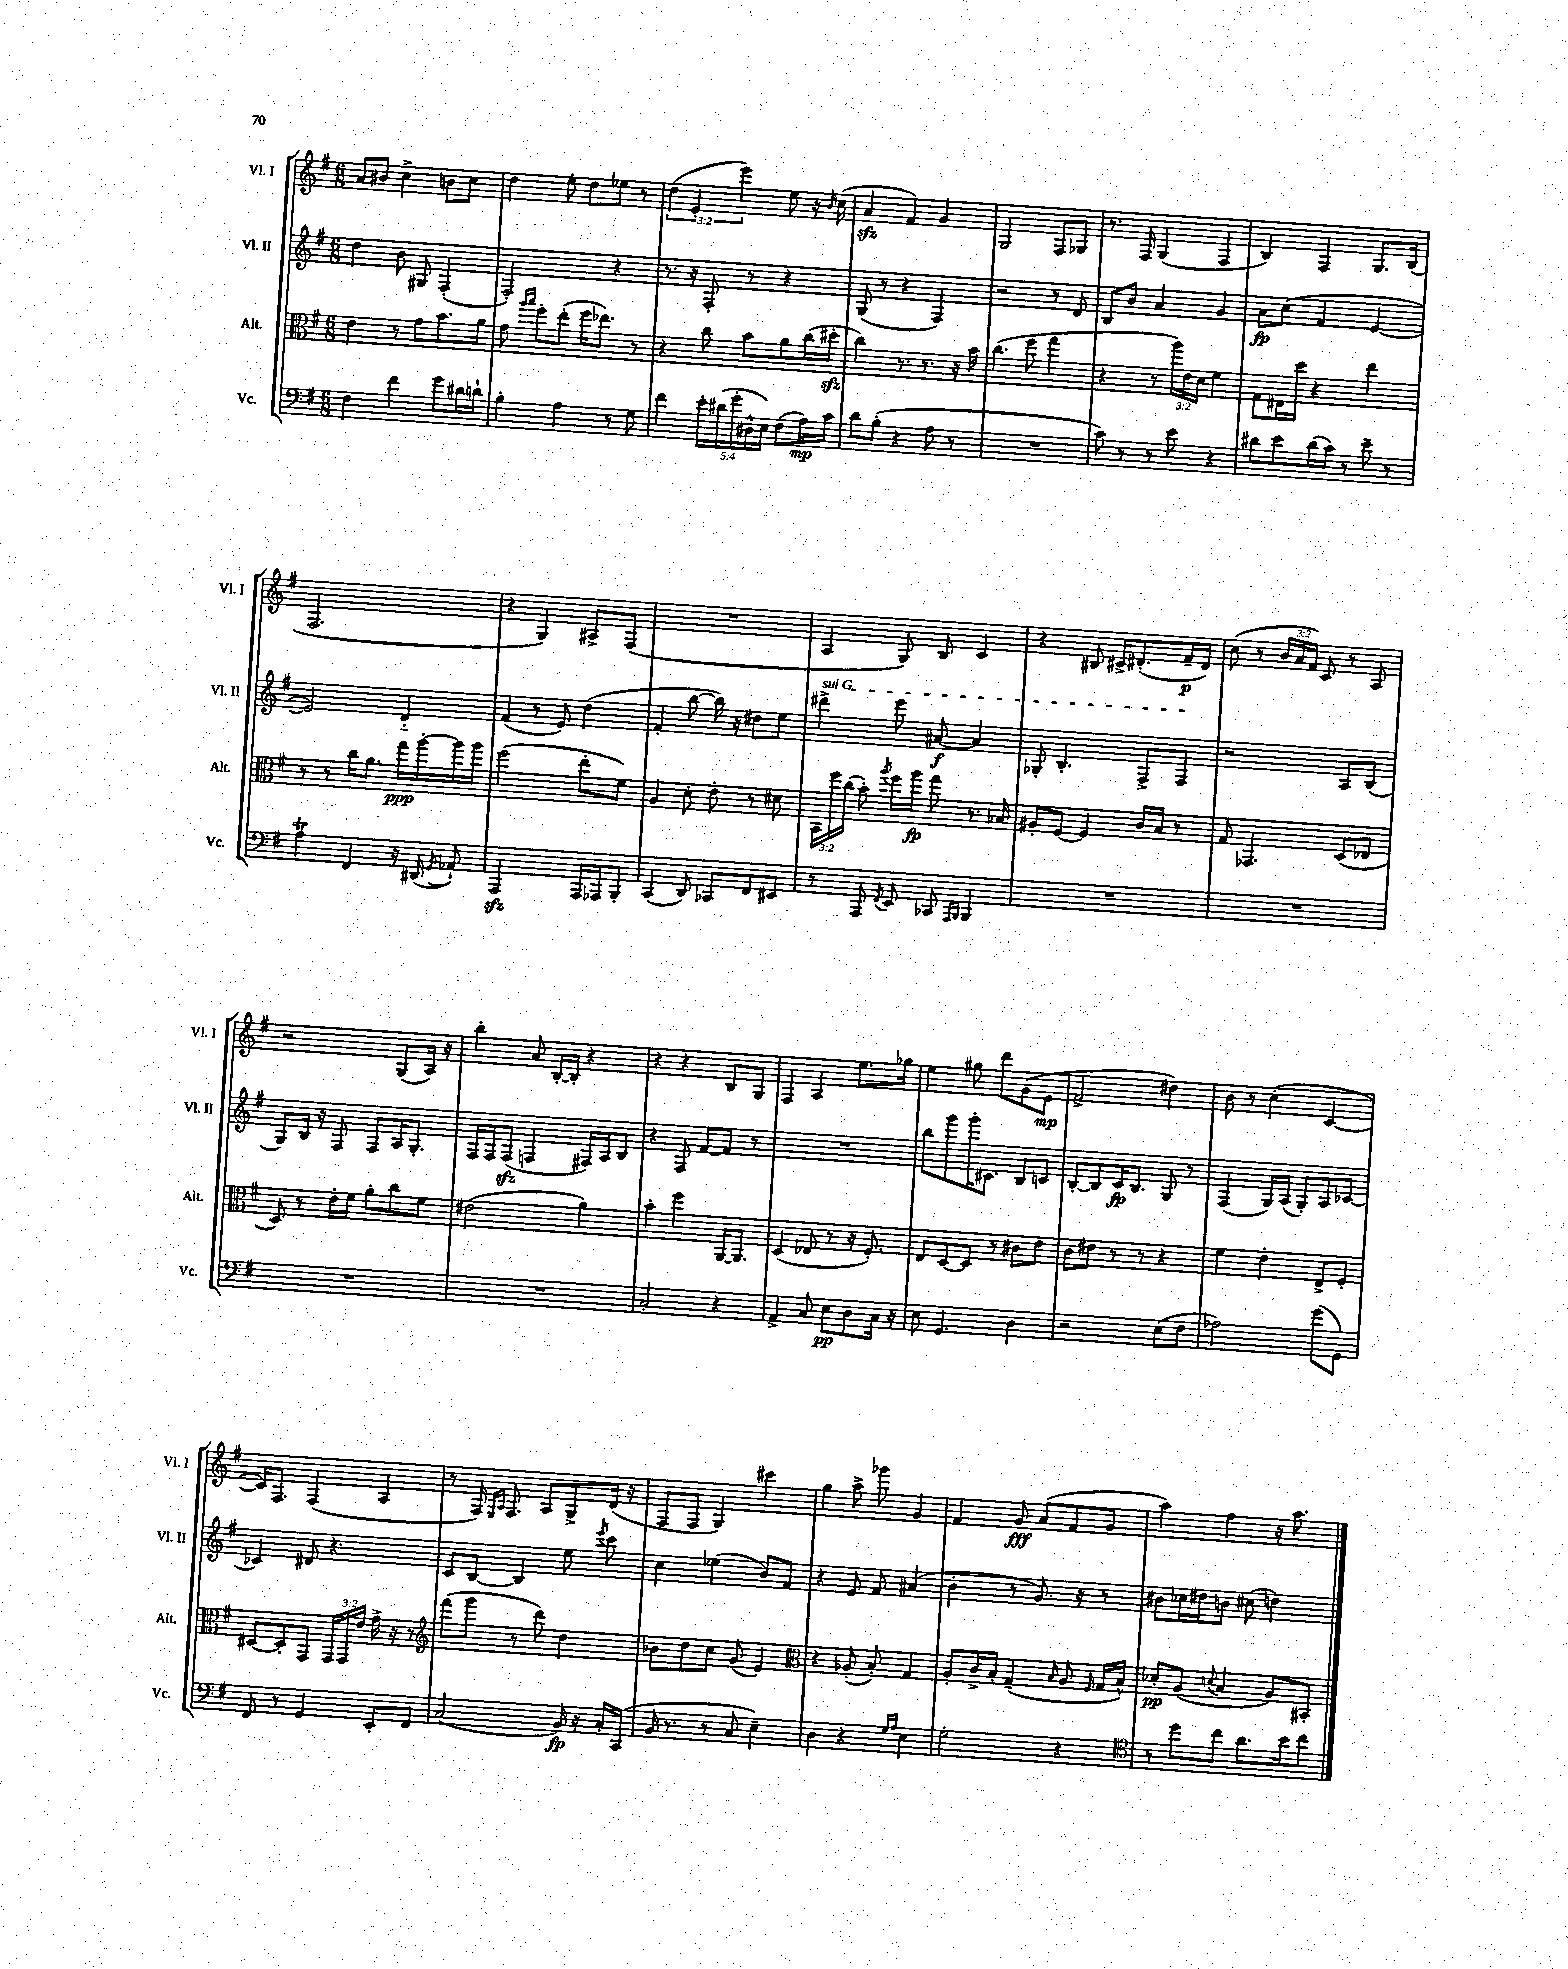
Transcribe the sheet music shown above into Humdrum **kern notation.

**kern	**kern	**kern	**kern
*staff4	*staff3	*staff2	*staff1
*clefF4	*clefC3	*clefG2	*clefG2
*k[f#]	*k[f#]	*k[f#]	*k[f#]
*M6/8	*M6/8	*M6/8	*M6/8
4F#	4e	4dd	8a
.	.	.	8b#
4f#	8r	8b	4cc^
.	8g	8G#	.
8g	8.b	(4F#'	8b
16d#	.	.	8cc
16d`	16a	.	.
=	=	=	=
4B'	8g	2F#')	4dd
.	16qqaa	.	.
.	16qqbb	.	.
.	8ff#'	.	.
4A	(8ee'	.	8ee'
.	16ff#	.	8dd
.	8.ee-)	.	.
8r	.	4r	8ee-
8G	8r	.	8r
=	=	=	=
4f#	4r	8.r	(6dd
.	.	.	6e'
.	.	16r	.
20e'	8cc	8F#'	.
(20d#	.	.	.
.	.	.	6eee)
20g'	.	.	.
.	8b	8r	.
20D#^^	.	.	.
20E)	.	.	.
(8F#	8a	4r	8ee
16A)	(16cc	.	16r
.	.	.	16qqb
16c	16dd#'	.	(16cc
=	=	=	=
8d	4cc)	(8G	4a
(8B'	.	8r	.
4r	8.r	4r	4f#)
.	8.r	.	.
8A	.	4F#)	4g
8r	16r	.	.
.	16b	.	.
=	=	=	=
2.r	(4.cc	2r	2G
.	8ff#	.	.
.	4gg	8r	8F#
.	.	8d	8G-
=	=	=	=
8c)	4r	8B	8.r
8r	.	8b	.
.	.	.	16F#
8r	8r	4a	(4G
8e	24aa)	.	.
.	24e	.	.
.	24d	.	.
4r	4f#	4g	4F#
=	=	=	=
8d#	8G	8a	4B)
8e	16E#	(8cc	.
.	16dd	.	.
(16d#	4r	4f#	4F#
16c)	.	.	.
8r	.	.	.
8e~	4ee	[4e	8.G
8r	.	.	.
.	.	.	(16B
=	=	=	=
4A	8r	2e])	2.F#
.	8r	.	.
4FF#	16cc	.	.
.	8.a	.	.
16r	16gg	4d'~	.
(16DD#	[16aa'	.	.
8qGG	.	.	.
8AA-`)	16aa]	.	.
.	16aa	.	.
=	=	=	=
2AAA	(2ff#	(4f#	4r
.	.	8r	4G)
.	.	8e)	.
16AAA	8ee'	(4dd	8A#^
16AAA-	.	.	.
8BBB'	8f#)	.	(8F#
=	=	=	=
(4CC	4A	4f#'	2.r
8DD)	8d'	[8bb	.
8CC-	8e'	16bb])	.
.	.	16r	.
8FF#	8r	8dd#	.
8EE#	8d#	8ee	.
=	=	=	=
8r	24BB	4ddd#^	4A
.	24ff#	.	.
.	(24cc	.	.
8AAA	8b')	.	.
8qFF#	8qaa	.	.
8EE	16ff#	8eee	8G)
.	16aa	.	.
8CC-	8gg	[8a#	8B
16qqAAA	.	.	.
16qqBBB	.	.	.
4BBB	8.r	4a#]	4c
.	16B-	.	.
=	=	=	=
2.r	8A#'	8G-'	4r
.	[8F#	4.B'	.
.	4F#]	.	8B#
.	.	.	16c#^
.	.	.	(8.d#'
.	16c	8F#^	.
.	16B	.	.
.	8r	8F#	16f#~
.	.	.	16d#)
=	=	=	=
2.r	8G	2r	(8cc
.	4.GG-	.	8r
.	.	.	24b
.	.	.	24a
.	.	.	24f#)
.	.	.	8c
.	(8D	8A	8r
.	8E-	(8B	8A
=	=	=	=
2.r	8D)	8G)	2r
.	8r	16B	.
.	.	16r	.
.	16e'	8F#	.
.	16f#	.	.
.	8a'	8F#	.
.	8cc	16A	(8G
.	.	8.G'	.
.	8f#	.	16A)
.	.	.	16r
=	=	=	=
2.r	(2e#	16F#	4bb'
.	.	16F#	.
.	.	(8F#	.
.	.	4F	8a
.	.	.	[16B'
.	.	.	16B']
.	4a)	16F#)	4r
.	.	16A	.
.	.	8B	.
=	=	=	=
2C'	4b'	4r	4r
.	4ff#	8F#	4r
.	.	[8f#	.
4r	[16AA	8f#]	8B
.	8.AA]	.	.
.	.	8r	8G
=	=	=	=
4AA^	(4D	2.r	4F#
8C	8E-	.	4A
8E	8r	.	.
8D	16r	.	8.ee
.	8.F#')	.	.
16C	.	.	.
16r	.	.	16gg-
=	=	=	=
8E	8E	8bb	4ee
4.GG	[8D	8ggg	.
.	8D]	16ggg'	8gg#
.	.	8.c#	.
.	8r	.	8ddd
4D	8c#	8B	(8g
.	8e	8c	8e
=	=	=	=
2r	8c	[8B'	2f#^
.	8e#	8B]	.
.	8r	16c	.
.	.	8.B	.
.	8r	.	.
(8E	4r	8G	4dd#)
8F#	.	8r	.
=	=	=	=
2A-)	4f#	(4F#	8b
.	.	.	8r
.	4e'	16G)	(4cc'
.	.	(16A	.
.	.	8G')	.
(8g	8E^	8A	[4c
8GG)	8F#'	[8c-	.
=	=	=	=
8FF#	[8D#	4c-]	16c])
.	.	.	8.F#
8r	8D#']	.	.
4GG	8GG	8d#	(4F#
.	24GG	4.r	.
.	24GG	.	.
.	24e	.	.
8EE'	16g^	.	4A
.	16r	.	.
8FF#	8r	.	.
=	=	=	=
*	*clefG2	*	*
(2C	(8fff#	8c	8r
.	8ggg	[8B	16F#)
.	.	.	16qqE
.	.	.	16qqA
.	.	.	8.F#
.	8r	4B]	.
.	8ddd)	.	8A
16BB)	4dd	8ee	8G^
16r	.	.	.
.	.	8qeee	.
16C'	.	8ccc	(16d
(16CC	.	.	16r
=	=	=	=
16BB	8b-	4cc	8F#
8.r	.	.	.
.	8dd	.	8F#
8r	8cc	(4ee-	4G)
8C	(8g	.	.
4E~)	4e)	8b)	4ccc#
.	.	8f#	.
=	=	=	=
*	*clefC3	*	*
4D	4r	4r	4gg
4r	(8A-'	8e	8aa^
.	8B')	8f#	8ggg-
16qqG	.	.	.
16qqA	.	.	.
4E	4G	(4a#	4g
=	=	=	=
2G'	8A'	4b'	4f#
.	16c^	.	.
.	16B'	.	.
.	(4G~	8r	8g
.	.	8.g)	(8a
.	16qqB	.	.
4r	8A	.	8f#
.	.	16r	.
.	16qqF#	.	.
.	16G	8r	8g
.	16B^^)	.	.
=	=	=	=
*clefC4	*	*	*
8r	8d-'	8b#	4aa)
8dd	(8A	16cc-	.
.	.	16dd#	.
.	8qqd	.	.
8cc	4B	8b	4ff#
8.a	.	(8cc#	.
.	8A)	4dd)	16r
16b	.	.	8.aa
8cc	8BB#'	.	.
==	==	==	==
*-	*-	*-	*-
